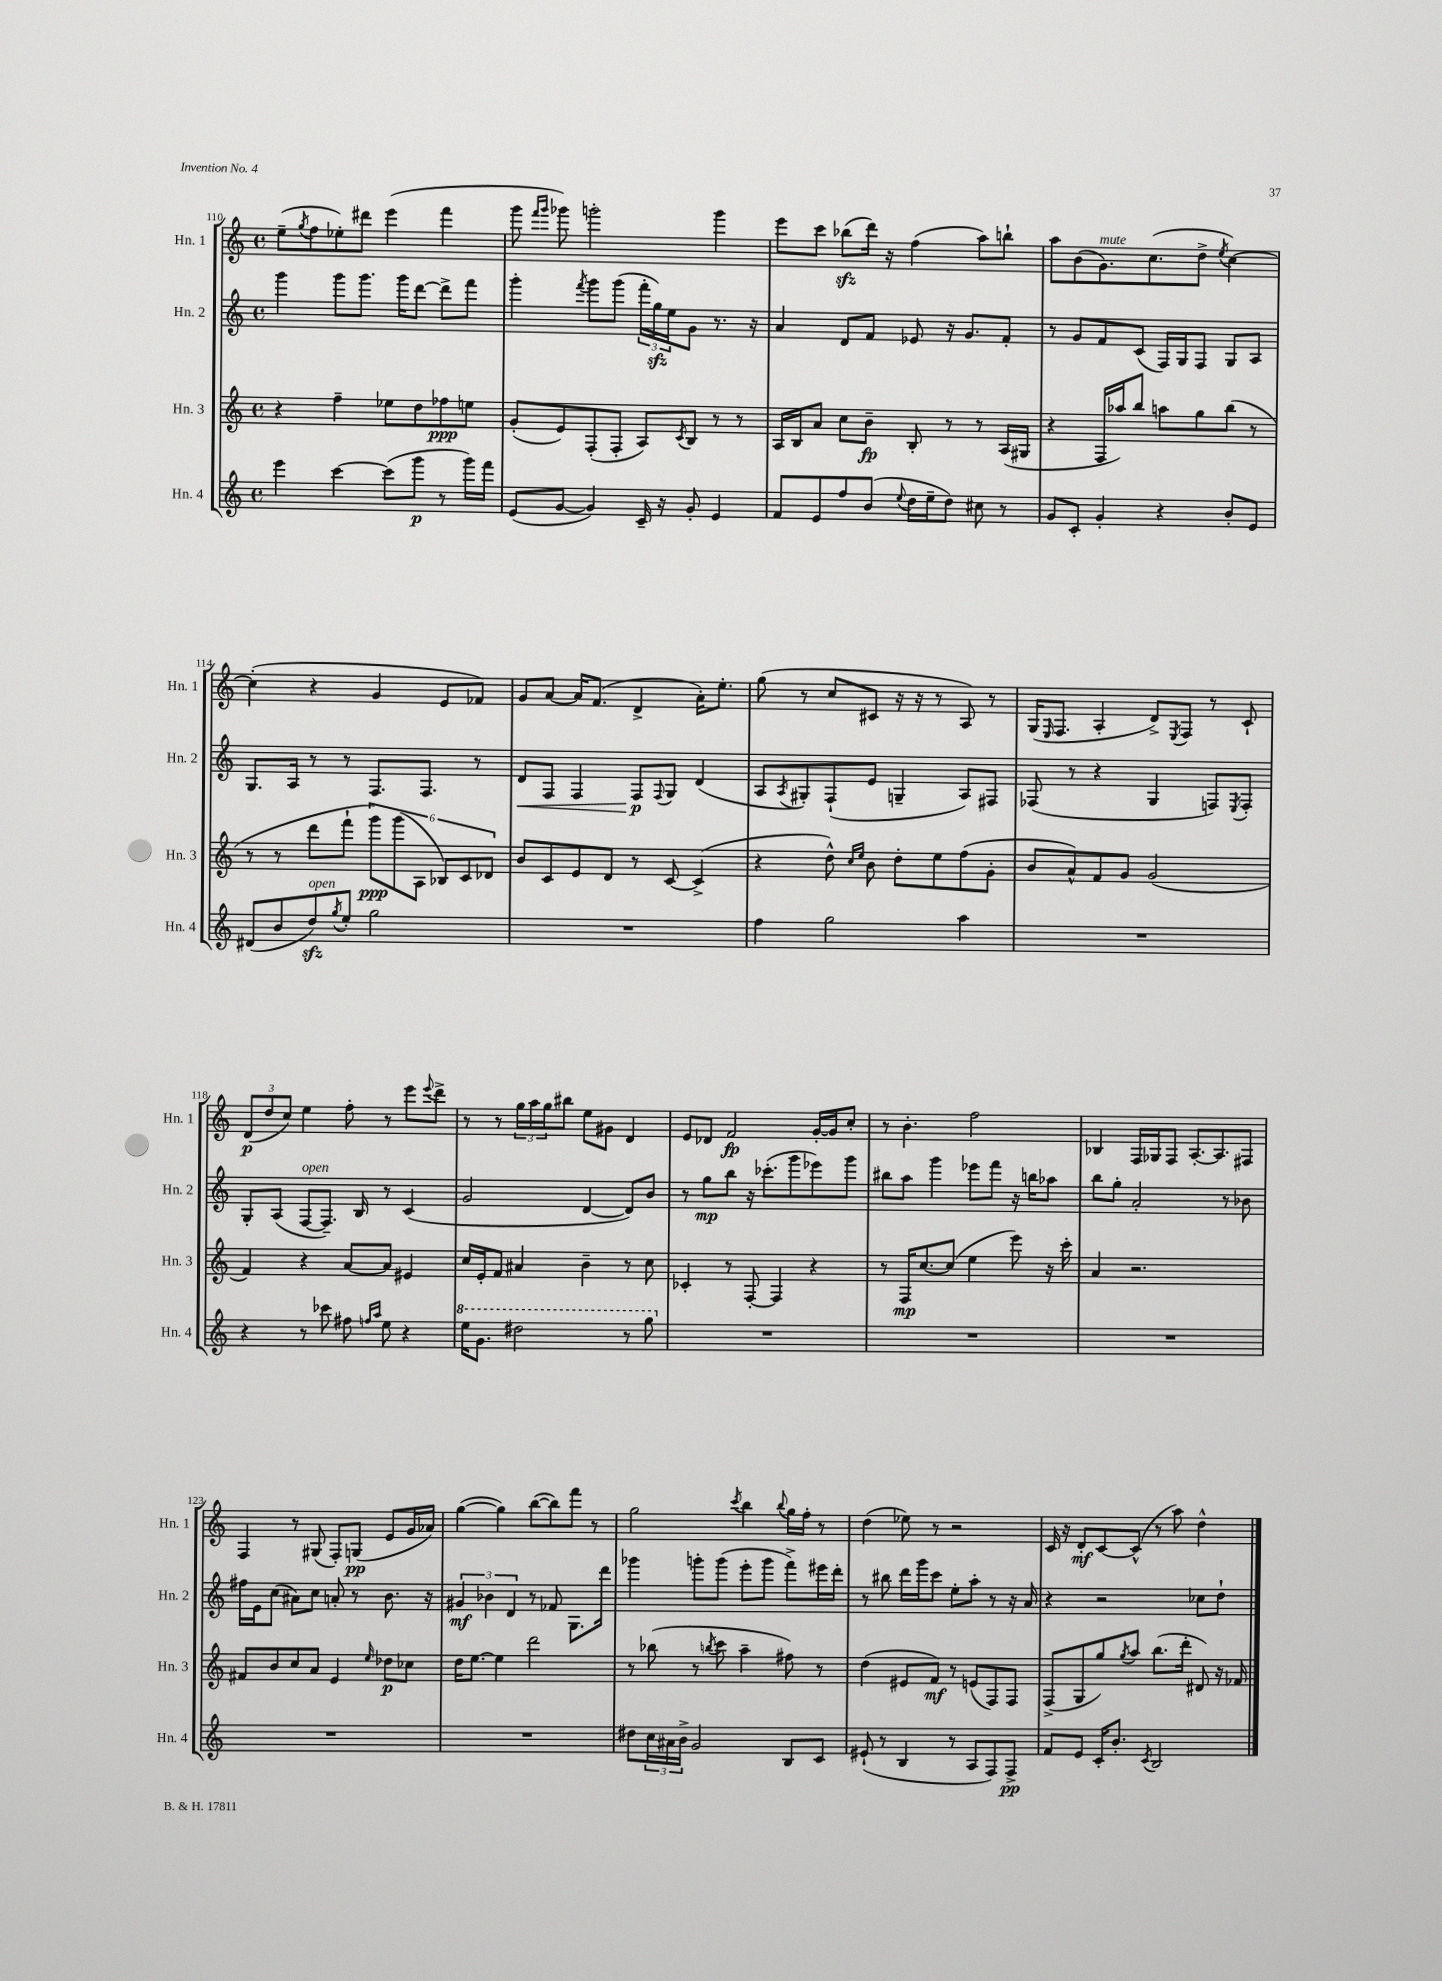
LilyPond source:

<<
\new StaffGroup <<
\new Staff = "s0" \with { instrumentName = "Hn. 1" shortInstrumentName = "Hn. 1" } {
    \clef treble \key c \major \defaultTimeSignature \time 4/4
    e''8--( \acciaccatura { g''8 } f''8 ees''8-.) dis'''8 e'''4( f'''4 |
    g'''8 \grace { f'''16 g'''16 } ges'''8) g'''2-. g'''4 |
    e'''8 c'''8 bes''8\sfz( d'''16) r16 f''4( a''8) b''8-! |
    a''8 b'8( g'8.^\markup { \italic "mute" }) c''8.( d''8-> \acciaccatura { e''8 } c''4~) |
    c''4-.( r4 g'4 e'8 fes'8) |
    g'8 a'8~ a'16 f'8.( d'4-> a'16-.) e''8.-. |
    g''8( r8 c''8 cis'8 r16 r16 r8 a8) r8 |
    g16( \grace { e16 } f8. a4-. d'8->) \acciaccatura { e8 } f8 r8 c'8-! |
    \tuplet 3/2 { d'8\p( d''8 c''8) } e''4 f''8-. r8 e'''8 \appoggiatura { e'''8 } d'''8-> |
    r8 r8 \tuplet 3/2 { g''16 a''16 g''16 } bis''8 e''8 gis'8 d'4 |
    e'8 des'8 f'2\fp g'16~-. g'16 c''8-. |
    r8 b'4.-. f''2 |
    bes4 f16 ges16 f8 a8.~-. a8. fis8 |
    f4 r8 gis8( f8-.) g8\pp( e'8 g'16 aes'16) |
    g''4~( g''4) b''8~( b''8) f'''8 r8 |
    g''2 \acciaccatura { c'''8 } b''4 \appoggiatura { b''8 } g''16 f''16-. r8 |
    d''4( ees''8) r8 r2 |
    c'16 r16 d'8-.\mf c'8~ c'8-^( r8 a''8) d''4-^ \bar "|." |
}
\new Staff = "s1" \with { instrumentName = "Hn. 2" shortInstrumentName = "Hn. 2" } {
    \clef treble \key c \major \defaultTimeSignature \time 4/4
    g'''4 g'''8 g'''8. g'''16 d'''8~ d'''8-> f'''8 |
    g'''4-. \acciaccatura { f'''8 } g'''8 g'''8( \tuplet 3/2 { f'''16-. g''16\sfz) e''16 } g'8 r8. r16 |
    a'4 d'8 f'8 ees'8 r16 g'8. f'8-. |
    r8 g'8 f'8 c'8( f16) g16 f8 g8 a8 |
    g8. a16 r8 r8 f8. f8. r8 |
    d'8\< f8 f4 f8\p\! \appoggiatura { f8 } g8 d'4( |
    a8 \acciaccatura { a8 } gis8-.) f8-!( e'8 g4-- a8) fis8 |
    fes8( r8 r4 g4 f8) \acciaccatura { e8 } f8-. |
    g8-. a8( f8~^\markup { \italic "open" } f8.--) b16 r8 c'4( |
    g'2 d'4~ d'8) b'8 |
    r8 g''8\mp b''8 r16 ces'''8.-.( g'''8 ees'''8) g'''8 |
    bis''8 a''8 g'''4 ees'''8 f'''8 r16 b''16 aes''8 |
    b''8 g''8-. a'2-. r8 bes'8 |
    fis''16 e'16 c''8( ais'8) c''8 a'8-. r8 b'8. r16 |
    \tuplet 3/2 { gis'4\mf bes'4 d'4 } r8 fes'8 g8. d'''16 |
    ges'''4 g'''8-. g'''8( e'''8-. g'''8 f'''8->) eis'''16 d'''16-. |
    r8 bis''8 d'''16 g'''16 c'''8 e''8-. a''8-. r8 r16 a'16 |
    r4 r2 ces''8 d''8-! \bar "|." |
}
\new Staff = "s2" \with { instrumentName = "Hn. 3" shortInstrumentName = "Hn. 3" } {
    \clef treble \key c \major \defaultTimeSignature \time 4/4
    r4 f''4-- ees''8 d''8 fes''8\ppp e''8 |
    g'8-.( e'8) f8-.( f8-. a8) \acciaccatura { c'8 } b8 r8 r8 |
    a16 b16 a'8 c''8 b'8--\fp b8-. r8 r8 a16( gis16 |
    r4 f16 aes''16) b''8 a''8 g''8 b''8( r8 |
    r8 r8 d'''8 f'''8-! \tuplet 6/4 { g'''8\ppp) g'''8( a8 bes8) c'8 des'8 } |
    b'8 c'8 e'8 d'8 r8 c'8~ c'4->( |
    r4 d''8-^) \grace { c''16 e''16 } b'8 d''8-. e''8 f''8( g'8-. |
    b'8 a'8-^) f'8 g'8 g'2( |
    f'4) r4 a'8~ a'8 eis'4 |
    c''16 e'16-. f'8 ais'4 b'4-- r8 c''8 |
    ces'4-. r8 f8~-. f4 r4 |
    r8 f16\mp c''8.~ c''8( e''4 e'''8) r16 c'''16-. |
    a'4 r2. |
    fis'8 b'8 c''8 a'8 e'4 \grace { e''16 } des''8\p ces''8 |
    d''16 e''8.~ e''4 d'''2 |
    r8 bes''8( r8 \acciaccatura { b''8 } c'''8 a''4-- fis''8) r8 |
    d''4( eis'8 f'8\mf) r8 e'8( f8) f8 |
    f8->( g8 g''8) \acciaccatura { g''8 } a''8 b''8.( d'''16-. dis'8) r16 fes'16 \bar "|." |
}
\new Staff = "s3" \with { instrumentName = "Hn. 4" shortInstrumentName = "Hn. 4" } {
    \clef treble \key c \major \defaultTimeSignature \time 4/4
    e'''4 c'''4~ c'''8( g'''8\p r8 g'''16) f'''16 |
    e'8( g'8~ g'4) c'16-- r16 g'8-. e'4 |
    f'8 e'8 f''8 b'8( \appoggiatura { e''8 } d''16 e''16-- d''8) cis''8 r8 |
    g'8 c'8-. g'4-. r4 b'8-. e'8 |
    dis'8( b'8 d''8\sfz^\markup { \italic "open" }) \acciaccatura { g''8 } e''8-. g''2 |
    R1 |
    f''4 g''2 a''4 |
    R1 |
    r4 r8 ces'''8 fis''8 \grace { f''16 a''16 } e''8 r4 |
    \ottava #1 e'''16 g''8. dis'''2 r8 g'''8 \ottava #0 |
    R1 |
    R1 |
    R1 |
    R1 |
    R1 |
    dis''8 \tuplet 3/2 { c''16 ais'16 b'16-> } g'2 b8 c'8 |
    eis'8-!( r8 b4 r8 a8 f8) f8->\pp |
    f'8 e'8 c'16-. b'8.-. \acciaccatura { c'8 } b2 \bar "|." |
}
>>
>>
\layout { \context { \Score currentBarNumber = #110 } }
